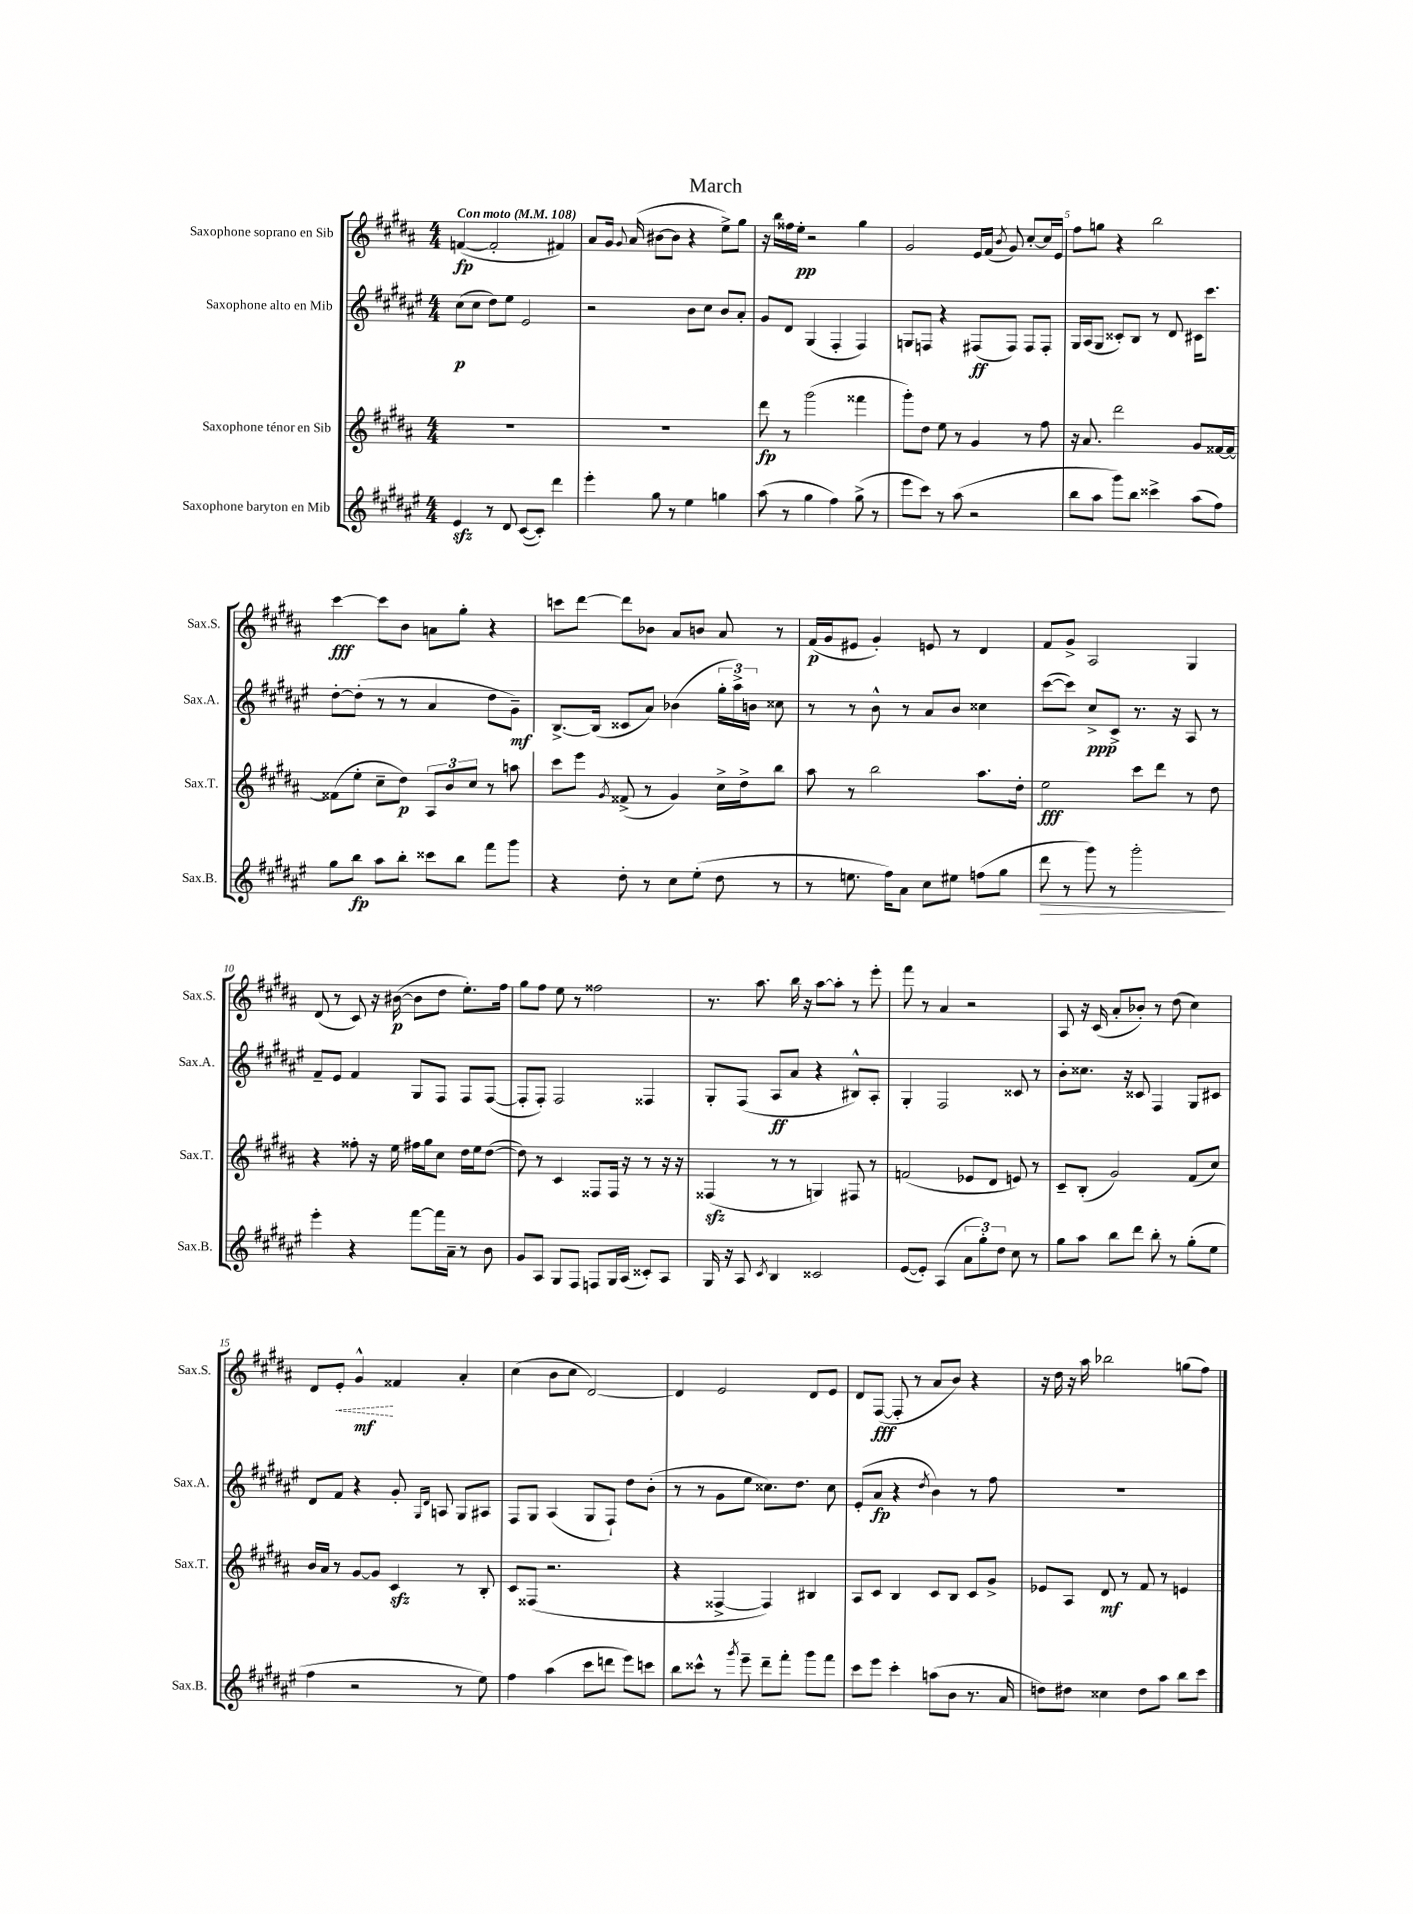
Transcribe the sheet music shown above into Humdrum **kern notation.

**kern	**dynam	**kern	**dynam	**kern	**dynam	**kern	**dynam
*part4	*part4	*part3	*part3	*part2	*part2	*part1	*part1
*staff4	*staff4	*staff3	*staff3	*staff2	*staff2	*staff1	*staff1
*I"Saxophone baryton en Mib	*	*I"Saxophone ténor en Sib	*	*I"Saxophone alto en Mib	*	*I"Saxophone soprano en Sib	*
*I'Sax.B.	*	*I'Sax.T.	*	*I'Sax.A.	*	*I'Sax.S.	*
*clefG2	*	*clefG2	*	*clefG2	*	*clefG2	*
*k[f#c#g#d#a#e#]	*	*k[f#c#g#d#a#]	*	*k[f#c#g#d#a#e#]	*	*k[f#c#g#d#a#]	*
*M4/4	*	*M4/4	*	*M4/4	*	*M4/4	*
*MM108	*	*MM108	*	*MM108	*	*MM108	*
=1	=1	=1	=1	=1	=1	=1	=1
!	!	!	!	!	!	!LO:TX:a:B:t=Con moto	!
4e#zz/	.	1r	.	(8cc#\L	p	([4fn/	fp
.	.	.	.	8cc#\J	.	.	.
8r	.	.	.	8dd#\L)	.	2f'/]	.
8d#/	.	.	.	8ee#\J	.	.	.
([8c#/L	.	.	.	2e#/	.	.	.
8c#'/J])	.	.	.	.	.	.	.
4ddd#\	.	.	.	.	.	4f#X/)	.
=2	=2	=2	=2	=2	=2	=2	=2
4eee#'\	.	1r	.	2r	.	8a#/L	.
.	.	.	.	.	.	16g#/Jk	.
.	.	.	.	.	.	8qqg#/	.
.	.	.	.	.	.	(16a#/	.
8gg#\	.	.	.	.	.	[8b#X\L	.
8r	.	.	.	.	.	8b#\J]	.
4ee#\	.	.	.	8b\L	.	4r	.
.	.	.	.	8cc#\J	.	.	.
4ggn\	.	.	.	8b/L	.	8ee^\L)	.
.	.	.	.	8a#'/J	.	8gg#\J	.
=3	=3	=3	=3	=3	=3	=3	=3
(8aa#\	.	8ddd#\	fp	8g#/L	.	16r	.
.	.	.	.	.	.	16bb\LL	.
8r	.	8r	.	8d#/J	.	16ff##X\	.
.	.	.	.	.	.	16ee'\JJ	pp
4gg#\	.	(2ggg#\	.	(4G#/	.	2r	.
4ff#\)	.	.	.	4F#'/	.	.	.
(8gg#^\	.	4fff##X\	.	4F#/)	.	4gg#\	.
8r	.	.	.	.	.	.	.
=4	=4	=4	=4	=4	=4	=4	=4
8eee#\L	.	8ggg#'\L)	.	8Gn/L	.	2g#/	.
8ccc#\J)	.	8dd#\J	.	8Fn/J	.	.	.
8r	.	8ee\	.	4r	.	.	.
(8aa#\	.	8r	.	.	.	.	.
2r	.	4g#/	.	(8F#X/L	ff	16e/LL	.
.	.	.	.	.	.	(16f#/JJ	.
.	.	.	.	.	.	8qb/	.
.	.	.	.	8F#/J)	.	8g#/)	.
.	.	8r	.	8F#/L	.	[8cc#'/L	.
.	.	8ff#\	.	8F#'/J	.	16cc#/L]	.
.	.	.	.	.	.	16e/JJ	.
=5	=5	=5	=5	=5	=5	=5	=5
8bb\L	.	16r	.	16G#/LL	.	8ff#\L	.
.	.	8.a#/	.	(16A#/J	.	.	.
8aa#\J	.	.	.	8G#/J	.	8ggn\J	.
8ggg#\L)	.	2ddd#\	.	8c##X'/L)	.	4r	.
8bb\J	.	.	.	8B/J	.	.	.
4ccc##X^\	.	.	.	8r	.	2bb\	.
.	.	.	.	8d#/	.	.	.
(8aa#\L	.	8g#/L	.	16c#X\KL	.	.	.
.	.	.	.	8.ccc#\J	.	.	.
8ff#\J)	.	[16f##X/L	.	.	.	.	.
.	.	16f##/JJ_	.	.	.	.	.
!!LO:LB:g=z
=6	=6	=6	=6	=6	=6	=6	=6
8gg#\L	.	(8f##X\L]	.	[8dd#'\L	.	[4ccc#\	fff
8bb\J	fp	8ee'\J	.	(8dd#'\J]	.	.	.
8aa#\L	.	8cc#~\L	.	8r	.	8ccc#\L]	.
8bb'\J	.	8dd#\J)	p	8r	.	8b\J	.
8ccc##X\L	.	12A#/L	.	4a#/	.	8an\L	.
.	.	12b/	.	.	.	.	.
8bb\J	.	.	.	.	.	8gg#'\J	.
.	.	12cc#/J	.	.	.	.	.
8fff#\L	.	8r	.	8dd#\L	.	4r	.
8ggg#\J	.	8aan\	.	8g#~\J)	mf	.	.
=7	=7	=7	=7	=7	=7	=7	=7
4r	.	8ccc#\L	.	[8.B^/L	.	8cccn\L	.
.	.	8eee\J	.	.	.	[8ddd#\J	.
.	.	.	.	(16B/Jk]	.	.	.
.	.	8qg#/	.	.	.	.	.
8dd#'\	.	(8f##X^/	.	8c##X/L	.	8ddd#\L]	.
8r	.	8r	.	8a#/J)	.	8b-X\J	.
8cc#\L	.	4g#/)	.	(4b-X\	.	8a#/L	.
(8ee#'\J	.	.	.	.	.	8bn/J	.
8dd#\	.	16cc#^\LL	.	24gg#'\LL	.	8a#/	.
.	.	.	.	24aa#^\)	.	.	.
.	.	16dd#^\J	.	.	.	.	.
.	.	.	.	24bn\JJ	.	.	.
8r	.	8bb\J	.	8cc##X\	.	8r	.
=8	=8	=8	=8	=8	=8	=8	=8
8r	.	8aa#\	.	8r	.	(16f#/LL	p
.	.	.	.	.	.	16g#/J	.
8.een\	.	8r	.	8r	.	8e#X/J	.
.	.	2bb\	.	8b^^\	.	4g#'/)	.
16ff#\KL)	.	.	.	.	.	.	.
8a#\J	.	.	.	8r	.	.	.
8cc#\L	.	.	.	8a#/L	.	8en/	.
8ee#X\J	.	.	.	8b/J	.	8r	.
(8ffn\L	.	8.aa#\L	.	4cc##X\	.	4d#/	.
8gg#\J	.	.	.	.	.	.	.
.	.	16dd#'\Jk	.	.	.	.	.
=9	=9	=9	=9	=9	=9	=9	=9
!	!LO:HP:b	!	!	!	!	!	!
8ddd#\	>	2ee\	fff	([8ccc#\L	.	8f#/L	.
8r	.	.	.	8ccc#\J])	.	8g#^/J	.
8ggg#\)	.	.	.	8cc#^/L	ppp	2A#/	.
8r	.	.	.	8c#^/J	.	.	.
2ggg#'\	.	8ccc#\L	.	8.r	.	.	.
.	.	8ddd#\J	.	.	.	.	.
.	.	.	.	16r	.	.	.
.	.	8r	.	8A#/	.	4G#/	.
.	.	8dd#\	.	8r	.	.	.
.	]	.	.	.	.	.	.
!!LO:LB:g=z
=10	=10	=10	=10	=10	=10	=10	=10
4eee#'\	.	4r	.	8f#~/L	.	(8d#/	.
.	.	.	.	8e#/J	.	8r	.
4r	.	8ff##X'\	.	4f#/	.	8c#/)	.
.	.	16r	.	.	.	16r	.
.	.	16ee\	.	.	.	([16b#X\	p
[8fff#\L	.	16ff#X\LL	.	8G#/L	.	8b#\L]	.
.	.	16gg#\J	.	.	.	.	.
16fff#\L]	.	8cc#\J	.	8F#/J	.	8dd#\J	.
16a#~\JJ	.	.	.	.	.	.	.
8r	.	16dd#\LL	.	8F#/L	.	8.ee'\L)	.
.	.	16ee\J	.	.	.	.	.
8b\	.	([8dd#\J	.	([8F#/J	.	.	.
.	.	.	.	.	.	16ff#\Jk	.
=11	=11	=11	=11	=11	=11	=11	=11
8g#/L	.	8dd#\])	.	8F#'/L]	.	8gg#\L	.
8A#/J	.	8r	.	8F#'/J)	.	8ff#\J	.
8G#/L	.	4c#/	.	2F#/	.	8ee\	.
8F#/J	.	.	.	.	.	8r	.
8Fn/L	.	8F##X/L	.	.	.	2ff##X\	.
16G#/L	.	16F##/Jk	.	.	.	.	.
(16A#/JJ	.	16r	.	.	.	.	.
8c##X'/L)	.	8r	.	4F##X/	.	.	.
8A#/J	.	16r	.	.	.	.	.
.	.	16r	.	.	.	.	.
=12	=12	=12	=12	=12	=12	=12	=12
16G#/	.	(4F##Xzz/	.	8G#'/L	.	8.r	.
16r	.	.	.	.	.	.	.
8A#/	.	.	.	(8F#/J	.	.	.
.	.	.	.	.	.	8.aa#\	.
8qc#/	.	.	.	.	.	.	.
4B/	.	8r	.	8A#/L	ff	.	.
.	.	8r	.	8a#/J	.	16bb\	.
.	.	.	.	.	.	16r	.
2c##X/	.	4Gn/)	.	4r	.	[8aa#\L	.
.	.	.	.	.	.	8aa#'\J]	.
.	.	8F#X/	.	8B#X^^/L)	.	8r	.
.	.	8r	.	8A#'/J	.	8eee'\	.
=13	=13	=13	=13	=13	=13	=13	=13
([8e#/L	.	(2fn/	.	4G#'/	.	8fff#\	.
8e#'/J])	.	.	.	.	.	8r	.
(4A#/	.	.	.	2F#/	.	4a#/	.
12a#\L	.	8e-X/L	.	.	.	2r	.
12gg#'\)	.	.	.	.	.	.	.
.	.	8d#/J	.	.	.	.	.
12dd#\J	.	.	.	.	.	.	.
8cc#\	.	8en/)	.	8c##X/	.	.	.
8r	.	8r	.	8r	.	.	.
=14	=14	=14	=14	=14	=14	=14	=14
8gg#\L	.	8c#~/L	.	8b'\L	.	8A#/	.
8aa#\J	.	(8B'/J	.	8.cc##X\J	.	16r	.
.	.	.	.	.	.	(16c#/	.
8bb\L	.	2g#/)	.	.	.	8a#'/L	.
.	.	.	.	16r	.	.	.
8ddd#\J	.	.	.	8c##X/	.	8b-X'/J)	.
8bb'\	.	.	.	4F#/	.	8r	.
8r	.	.	.	.	.	(8dd#\	.
(8gg#'\L	.	(8f#/L	.	8G#/L	.	4cc#\)	.
8ee#\J	.	8cc#/J)	.	8c#X/J	.	.	.
!!LO:LB:g=z
=15	=15	=15	=15	=15	=15	=15	=15
4ff#\	.	16b/LL	.	8d#/L	.	8d#/L	.
.	.	16a#/JJ	.	.	.	.	.
!	!	!	!	!	!	!	!LO:HP:b
.	.	8r	.	8f#/J	.	8e'/J	<
2r	.	[8g#/L	.	4r	.	4g#^^/	mf
.	.	8g#/J]	.	.	.	.	.
.	.	4c#zz/	.	8g#'/	.	4f##X/	[
.	.	.	.	16qqG#/LL	.	.	.
.	.	.	.	16qqd#/JJ	.	.	.
.	.	.	.	8An/	.	.	.
8r	.	8r	.	8G#/L	.	4a#'/	.
8ee#\)	.	8B'/	.	8A#X/J	.	.	.
=16	=16	=16	=16	=16	=16	=16	=16
4ff#\	.	8c#/L	.	8F#/L	.	(4cc#\	.
.	.	(8F##X/J	.	8G#/J	.	.	.
(4aa#\	.	2.r	.	(4A#/	.	8b\L	.
.	.	.	.	.	.	8cc#\J	.
8ccc#\L	.	.	.	8G#/L	.	[2d#/)	.
8dddn\J	.	.	.	8F#`/J)	.	.	.
8eee#\L)	.	.	.	8dd#\L	.	.	.
8cccn\J	.	.	.	(8b'\J	.	.	.
=17	=17	=17	=17	=17	=17	=17	=17
8bb\L	.	4r	.	8r	.	4d#/]	.
8ccc##X^^\J	.	.	.	8r	.	.	.
8r	.	[4F##X^/	.	8g#\L	.	2e/	.
8qggg#/	.	.	.	.	.	.	.
8eee#~\	.	.	.	8ee#\J	.	.	.
8ddd#~\L	.	4F##/])	.	8.cc##X\L)	.	.	.
8fff#'\J	.	.	.	.	.	.	.
.	.	.	.	8.dd#\J	.	.	.
8ggg#\L	.	4B#X/	.	.	.	8d#/L	.
8fff#\J	.	.	.	8cc##\	.	8e/J	.
=18	=18	=18	=18	=18	=18	=18	=18
8ccc#\L	.	8A#/L	.	(8e#'/L	.	8d#/L	.
8eee#\J	.	8c#/J	.	8a#/J	fp	([8F#/J	fff
4ccc#'\	.	4B/	.	4r	.	8F#'/]	.
.	.	.	.	.	.	8r	.
.	.	.	.	8qdd#/	.	.	.
(8aan\L	.	8c#/L	.	4b\)	.	8a#/L	.
8b\J	.	8B/J	.	.	.	8b/J)	.
8.r	.	8c#/L	.	8r	.	4r	.
.	.	8g#^/J	.	8ff#\	.	.	.
16a#/	.	.	.	.	.	.	.
=19	=19	=19	=19	=19	=19	=19	=19
8ddn\L)	.	8e-X/L	.	1r	.	16r	.
.	.	.	.	.	.	16dd#\	.
8dd#X\J	.	8A#/J	.	.	.	16r	.
.	.	.	.	.	.	16aa#\	.
4cc##X\	.	8d#/	mf	.	.	2bb-X\	.
.	.	8r	.	.	.	.	.
8dd#\L	.	8f#/	.	.	.	.	.
8aa#\J	.	8r	.	.	.	.	.
8bb\L	.	4en/	.	.	.	(8ggn\L	.
8ccc#\J	.	.	.	.	.	8ff#\J)	.
==	==	==	==	==	==	==	==
*-	*-	*-	*-	*-	*-	*-	*-
